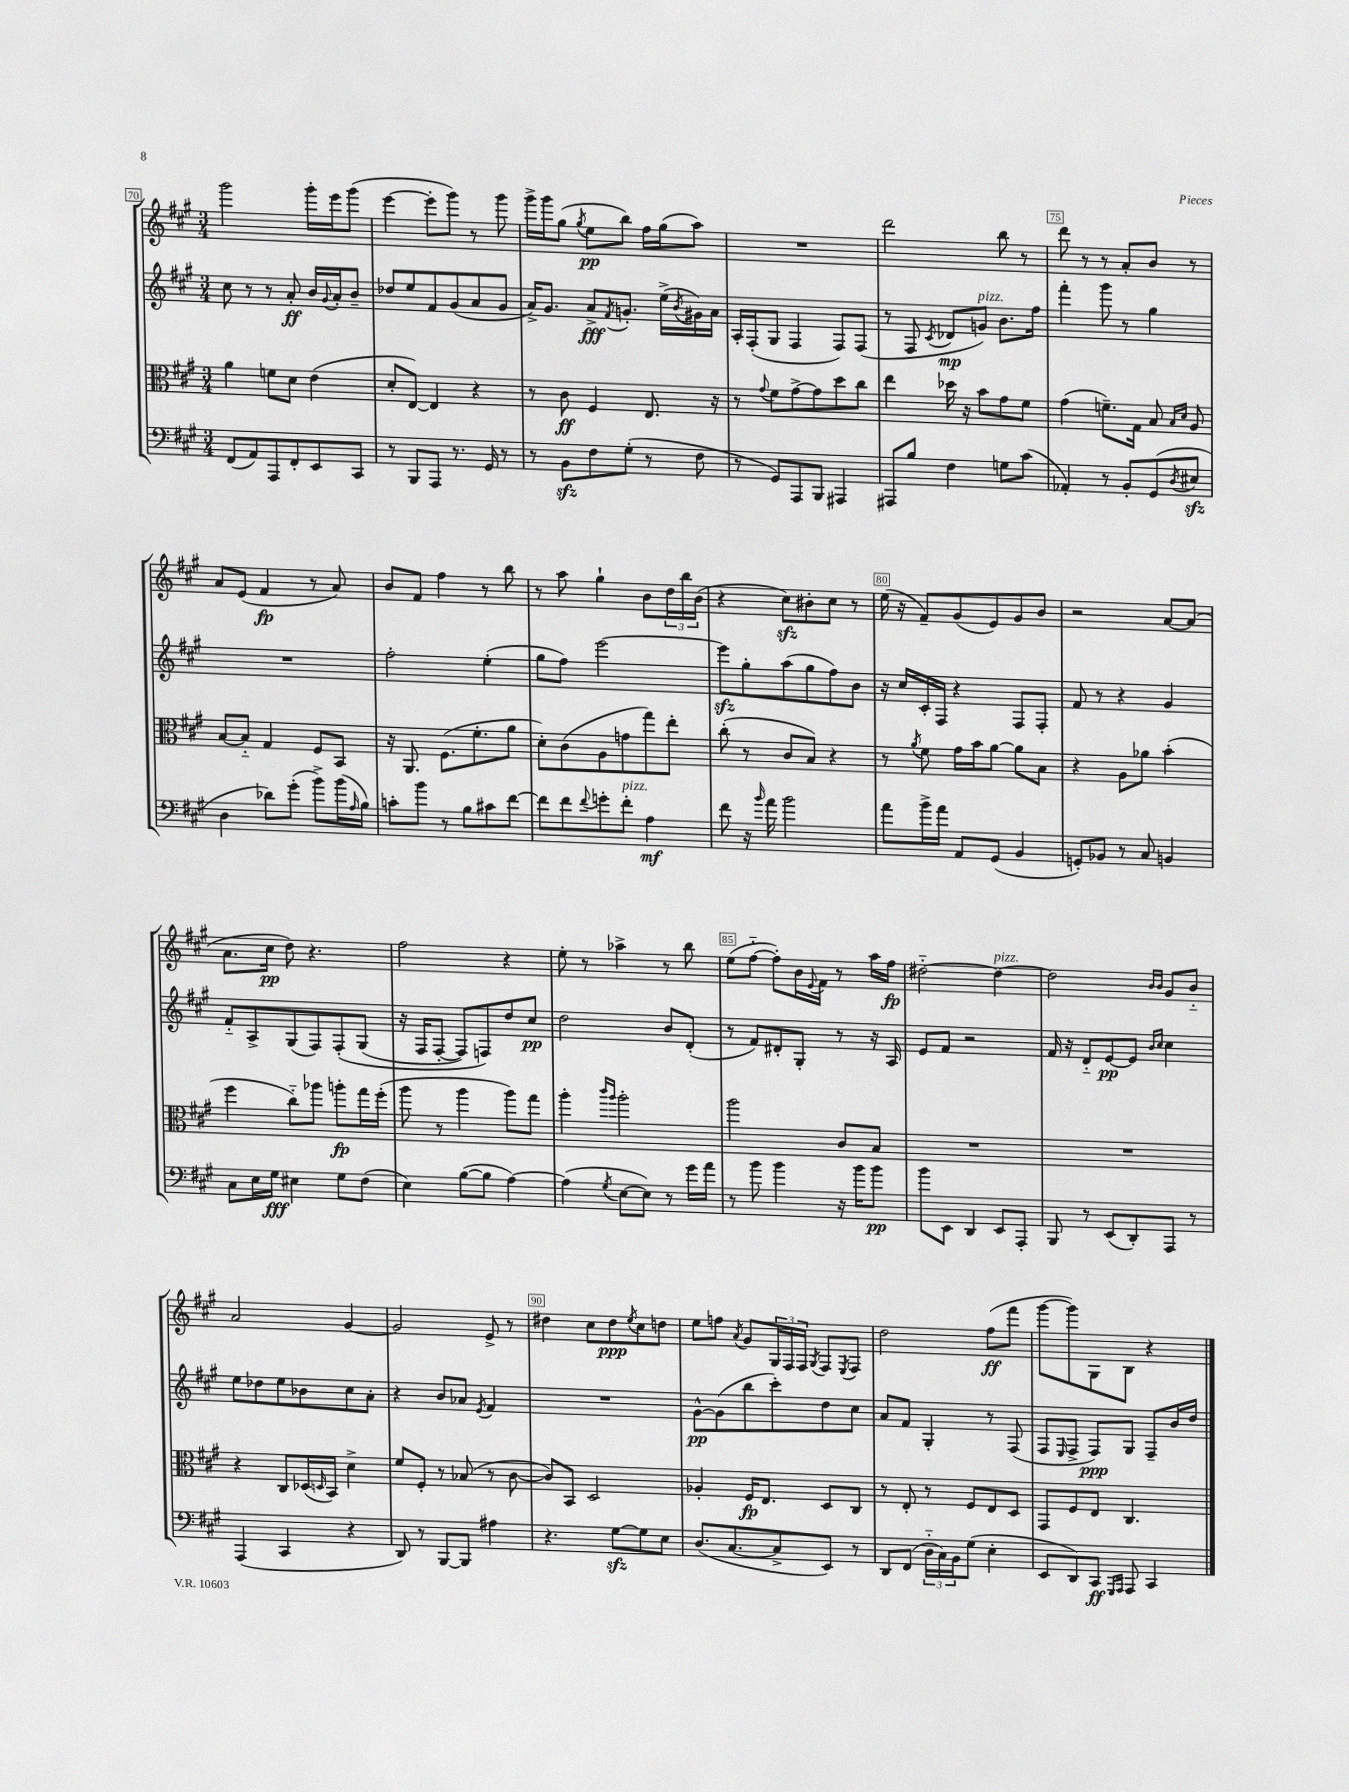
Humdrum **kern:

**kern	**kern	**kern	**kern
*staff4	*staff3	*staff2	*staff1
*clefF4	*clefC3	*clefG2	*clefG2
*k[f#c#g#]	*k[f#c#g#]	*k[f#c#g#]	*k[f#c#g#]
*M3/4	*M3/4	*M3/4	*M3/4
(8FF#	4a	8cc#	2ggg#
8AA)	.	8r	.
8AAA	8f	8r	.
8FF#'	8d	8a'	.
8EE	(4e	16b	16ggg#'
.	.	8qqg#	.
.	.	16a'	16eee
8CC#	.	8b~	(8ggg#
=	=	=	=
8r	8d'	8dd-	[4eee
8BBB	[8E)	8ee	.
8AAA	4E]	8f#	8eee']
8.r	.	(8g#	8ggg#)
.	4r	8a	8r
16GG#	.	.	.
8r	.	8g#	8ggg#
=	=	=	=
8r	8r	16a^)	16ggg#^
.	.	8.g#	16ggg#
8BB	8c#	.	(8gg#
.	.	.	8qgg#
8F#	4F#	8a^	8ee
.	.	8qf#	.
(8G#'	.	8.g'	8bb)
8r	8.E	.	16ff#
.	.	(16ee^	(16gg#
.	.	8qb	.
8F#	.	16g#)	8aa)
.	16r	16a	.
=	=	=	=
8r	8r	16A'	2.r
.	.	(16F#'	.
.	8qqg#	.	.
8GG#)	8f#	8G#	.
8AAA	[8g#^	4F#	.
8BBB	8g#]	.	.
4AAA#	8dd	8F#)	.
.	8cc#	(8F#	.
=	=	=	=
8AAA#	4ee	8r	2ddd
8B	.	8F#	.
.	.	8qc#	.
4F#	16dd-	8d-	.
.	16r	.	.
.	8b	8g)	.
8G	8g#	8.b	8bb
(8c#	8f#	.	8r
.	.	16ff#	.
=	=	=	=
4AA-')	(4g#	4fff#'	8ddd
.	.	.	8r
8r	8.f~)	8ggg#	8r
8BB'	.	8r	8a'
.	16G#	.	.
(8GG#	8B	4gg#	8b
.	16qqB	.	.
8qD	16qqd	.	.
8E#	8A	.	8r
=	=	=	=
4D	[8B	2.r	8a
.	8B'~]	.	(8e
8d-)	4G#	.	4f#
(8g#'	.	.	.
8b^)	8F#	.	8r
(16b	8BB	.	8a)
16qqA	.	.	.
16B)	.	.	.
=	=	=	=
8c'	16r	2ff#'	8b
.	8.AA	.	.
8b	.	.	8f#
8r	(8.F#	.	4ff#
8B	.	.	.
.	8.f#'	.	.
8c#	.	(4ee'	8r
[8f#	8a	.	8bb
=	=	=	=
8f#]	8d')	8gg#	8r
8f#	(8c#	8ff#)	8aa
8qqf#	.	.	.
8g'	8A	[2eee	4gg#`
8f#'	8g	.	.
4A	8gg#)	.	8b
.	8ee'	.	24dd
.	.	.	24bb
.	.	.	(24b
=	=	=	=
8f#	(8cc#'	8eee]	4r
16r	8r	8gg#'	.
16qqb	.	.	.
16a	.	.	.
2b	8c#	(8aa	8cc#)
.	8B)	8gg#	8b#'
.	4r	8ff#)	8cc#
.	.	8b	8r
=	=	=	=
8a	8r	16r	(16ee
.	.	16cc#	16r
.	8qa	.	.
16b^	8f#	16c#'	8f#~)
16a	.	16F#	.
8AA	16g#	4r	(8g#
.	16b	.	.
(8GG#	[8a	.	8e)
4BB	8a]	8F#	8g#
.	8B	8F#'	8b
=	=	=	=
8GG')	4r	8f#	2r
8BB-	.	8r	.
8r	8A	4r	.
8C#	8a-	.	.
4BB	(4b'	4g#	[8a
.	.	.	(8a]
=	=	=	=
8C#	4ff#	8f#'~	8.a
16E	.	8A^	.
16G#	.	.	16cc#
4E#	8cc#'~)	(8G#	8dd)
.	8aa-	8F#)	4.r
8G#	8aa'	&(8F#'	.
(8F#	16gg#	(8G#	.
.	(16ff#'	.	.
=	=	=	=
4E)	8aa	16r	2ff#
.	.	16F#	.
.	8r	[8F#'	.
([8B	4aa	8F#])	.
8B]	.	8F&)	.
[4A)	8aa)	8dd	4r
.	8gg#	8cc#	.
=	=	=	=
(4A]	4aa'	2dd	8ee'
.	.	.	8r
.	16qqccc#	.	.
8qG#	16qqaa	.	.
[8E	2aa'	.	4aa-^
8E])	.	.	.
8r	.	8b	8r
16g#	.	(8d'	8bb
16a	.	.	.
=	=	=	=
8r	2aa	8r	(8ee
8b	.	8f#)	[8ff#'~
4b	.	8d#'	8ff#'])
.	.	8G#'	16b
.	.	.	8qqe
.	.	.	16f#
16r	8c#	8r	8r
16b	.	.	.
8b	8B	16r	16aa
.	.	16A	16ff#
=	=	=	=
8b	2.r	8e	[2dd#'~
8EE	.	8f#	.
4DD	.	2r	.
8EE	.	.	4dd#_
8AAA'	.	.	.
=	=	=	=
8BBB	2.r	16f#	2dd#]
.	.	16r	.
8r	.	8d'~	.
(8EE	.	[8e	.
8DD')	.	8e]	.
.	.	16qqb	16qqb
.	.	16qqcc#	16qqb
8AAA	.	4cc#	8g#
8r	.	.	8b'~
=	=	=	=
(4AAA	4r	8ee	2a
.	.	8dd-	.
4CC#	8C#	8ee	.
.	(16D-	8b-	.
.	16qqD	.	.
.	16BB)	.	.
4r	4d^	8cc#	[4g#
.	.	8a'	.
=	=	=	=
8DD)	8f#	4r	2g#]
8r	8F#'	.	.
[8BBB	8r	8b	.
8BBB]	(8B-	8a-	.
.	.	8qe	.
4A#	8r	4f#	8e^
.	[8c#	.	8r
=	=	=	=
4.r	8c#])	2.r	4dd#
.	8BB	.	.
.	2D	.	8cc#
[8G#	.	.	8dd#
.	.	.	8qee
8G#]	.	.	8cc#
8E	.	.	8dd
=	=	=	=
(8.D	4A-'	[8g#^^	8ee
.	.	(8g#]	8ff
[8.C#	.	.	.
.	.	.	8qa
.	16F#	8bb	8g#
.	8.E	.	.
8C#^]	.	8ccc#')	24G#
.	.	.	24F#
.	.	.	24F#
.	.	.	8qG#
8EE)	8D	8dd	8F#
.	.	.	8qE
8r	8C#	8cc#	8F#
=	=	=	=
8DD	8r	8a	2dd
(8FF#	8E'	8f#	.
24D'~	8r	4G#'	.
24C#)	.	.	.
24BB	.	.	.
(8G#	8F#	.	.
4E'	8E	8r	(8ff#
.	8D	(8F#	8fff#
=	=	=	=
8EE	8GG#	8F#	[8ggg#
.	.	16qqE	.
8DD)	8F#	8F#^	8ggg#])
8CC#	8E	8F#)	8G#
16qqGGG#	.	.	.
16qqAAA	.	.	.
8AAA	4.C#	8G#	8B
4CC#	.	8F#~	4r
.	.	16b	.
.	.	16dd	.
==	==	==	==
*-	*-	*-	*-
